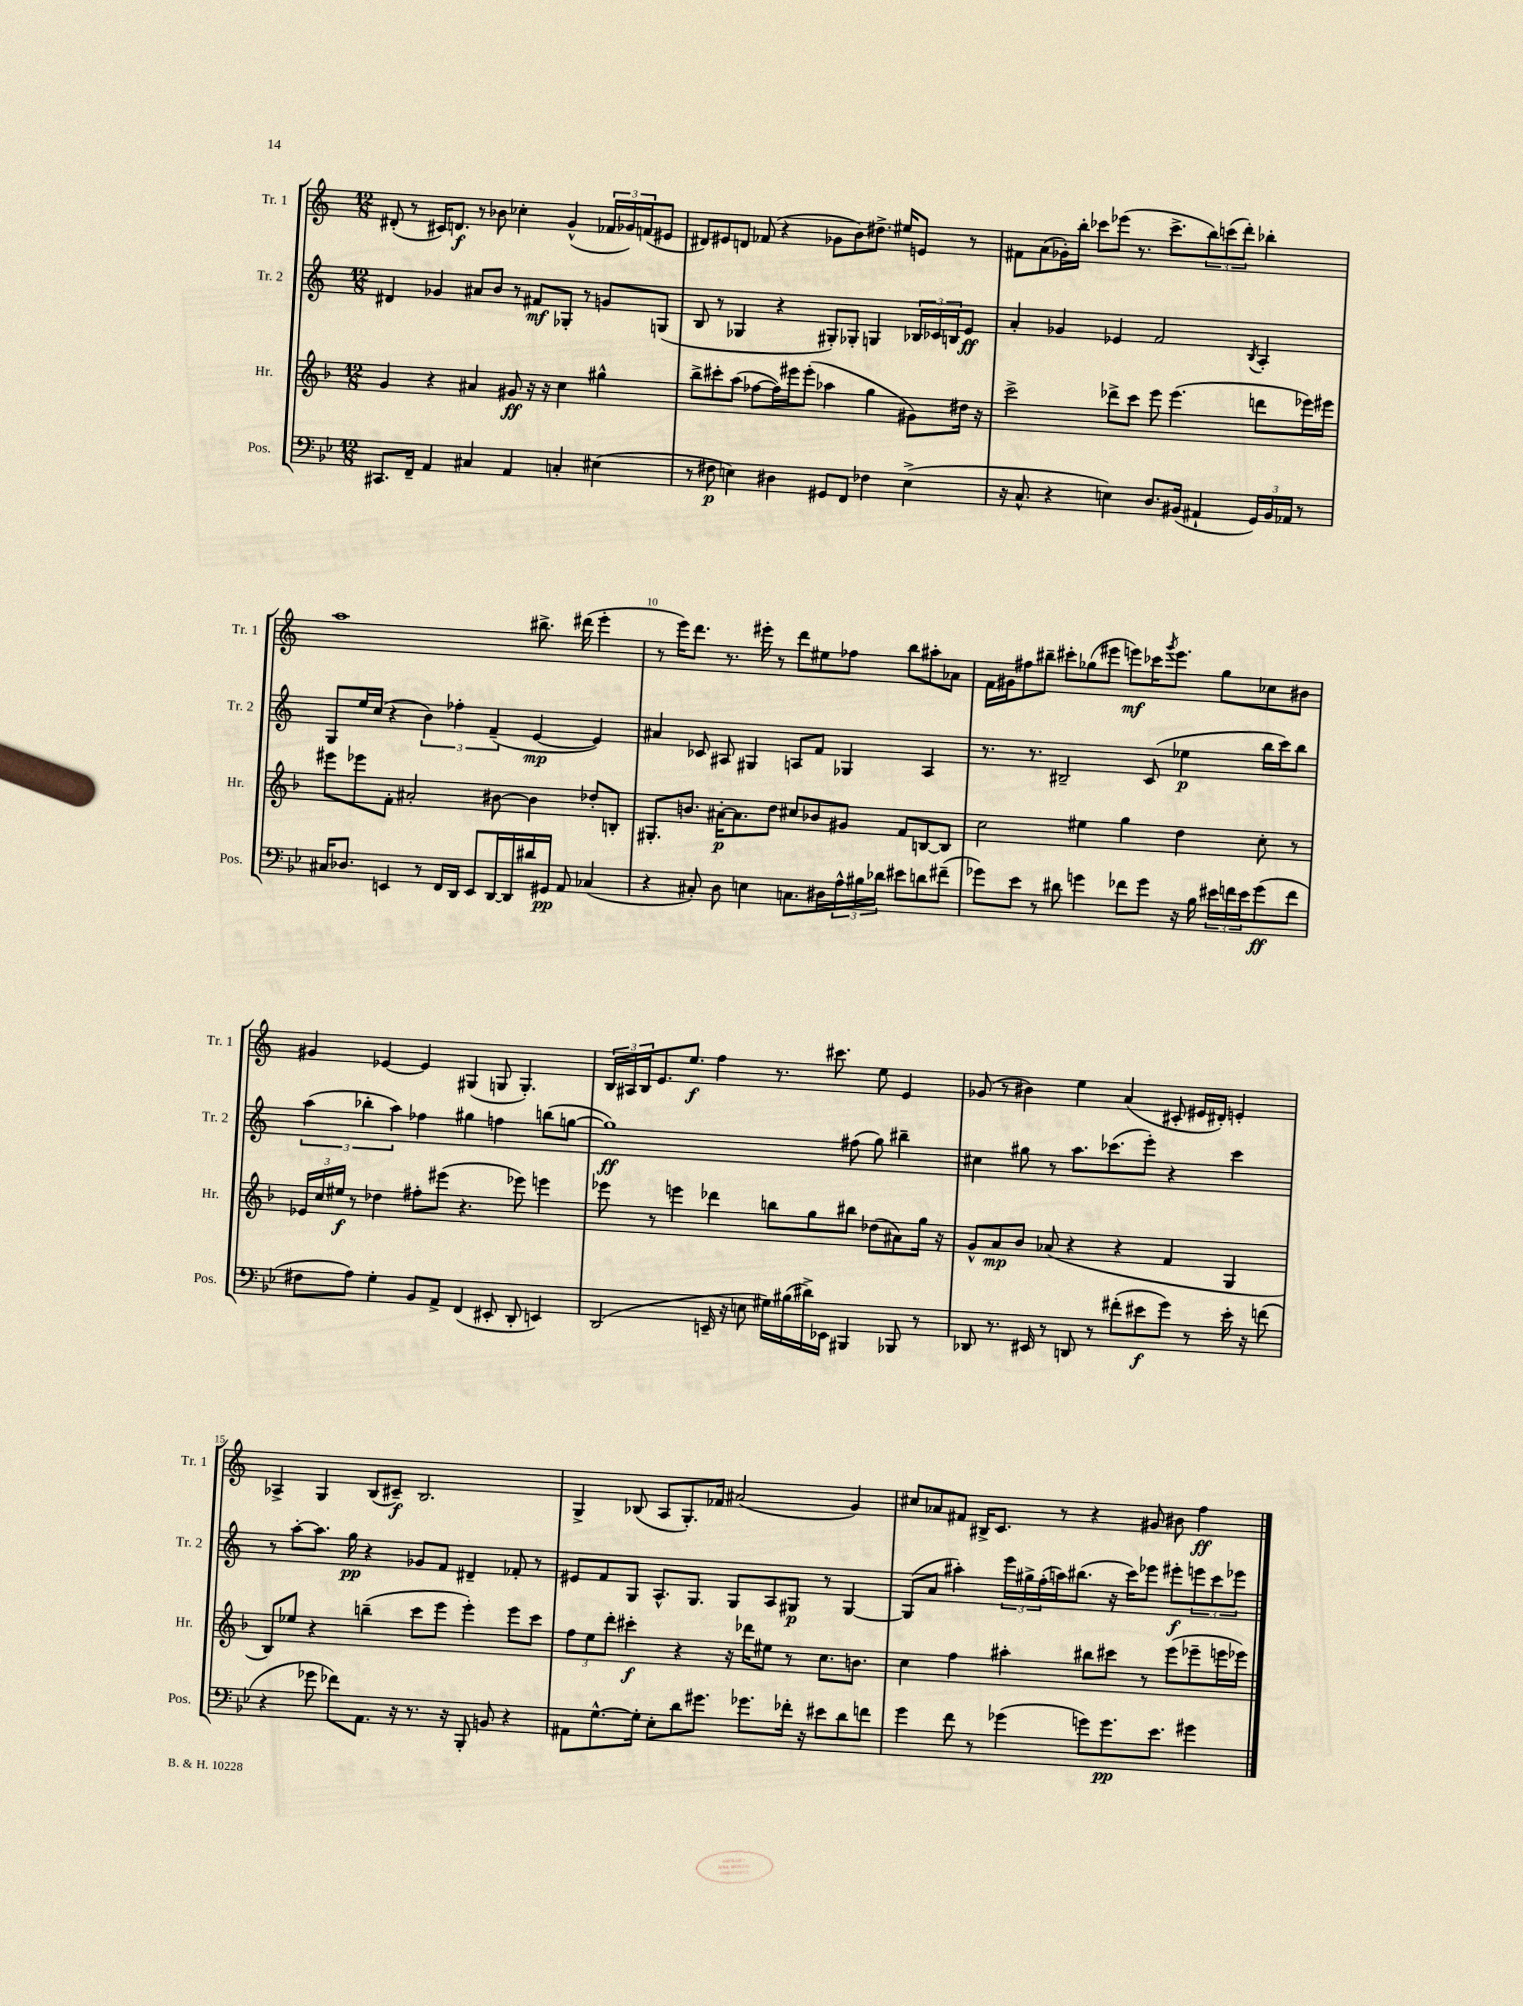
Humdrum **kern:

**kern	**kern	**kern	**kern
*staff4	*staff3	*staff2	*staff1
*clefF4	*clefG2	*clefG2	*clefG2
*k[b-e-]	*k[b-]	*k[]	*k[]
*M12/8	*M12/8	*M12/8	*M12/8
8.CC#	4g	4d#	(8d#'
.	.	.	8r
16FF~	.	.	.
4AA	4r	4g-	16c#)
.	.	.	8.d
4C#	4a#	8a#	8r
.	.	8b	8b-
4AA	8g#	8r	4cc-'
.	16r	8f#	.
.	16r	.	.
4C'	4cc	8G-'	(4g^^
.	.	8r	.
(4E#	4gg#^^	8g	24f-
.	.	.	24g-)
.	.	.	(24f
.	.	(8G	8e#
=	=	=	=
8r	8bb-^	8B	8d#)
8F#	8ccc#'	8r	8e#
4E)	(8aa	4G-	8d
.	[8ff-	.	(8f-
4D#	16ff-])	4r	4r
.	16eee#	.	.
.	(8eee#'	.	.
8GG#	4aa-	8G#')	8g-
8FF	.	8G-'	8b)
4F-	4gg	4G	8.dd#^
.	.	.	16ee#
(4E^	8g#)	24B-	8e
.	.	24c-	.
.	.	24B	.
.	16dd#	8e	8r
.	16r	.	.
=	=	=	=
16r	2ccc^	4a'	8f#
8.C^^	.	.	.
.	.	.	(8a
4r	.	4g-	16g-')
.	.	.	16bb'
.	.	.	8ccc-
4E)	8ddd-^	4e-	(8eee-
.	8ccc	.	8.r
8.D	8eee	2f	.
.	.	.	8.ccc-^
.	(4.eee	.	.
(16BB#	.	.	.
4AA#`	.	.	12bb)
.	.	.	(12ccc
.	.	.	12ddd')
.	.	8qB	.
24GG)	8ddd	4A'	4bb-'
24BB#	.	.	.
24AA-	.	.	.
8r	16eee-)	.	.
.	16eee#	.	.
=	=	=	=
16C#	8eee#	8G	1aa
8.D-	.	.	.
.	8eee-	16ee	.
.	.	(16cc	.
4EE	8f'	4r	.
.	2a#'	.	.
8r	.	6b)	.
16FF	.	.	.
.	.	6ff-'	.
16DD	.	.	.
8EE	.	.	.
.	.	(6f~	.
[16DD	[8b#	.	.
16DD]	.	.	.
16d#	4b#]	[4e	8.bb#^
16GG#	.	.	.
8AA	.	.	.
.	.	.	(16ddd#
(4C-	8dd-'	4e])	4eee'
.	8B'	.	.
=	=	=	=
4r	8.G#'	4a#	8r
.	.	.	16eee)
.	8.b	.	8.ddd
8C#')	.	8c-	.
8D	[16a#'	8A#	8.r
.	8.a#]	.	.
4E	.	4G#	.
.	.	.	16eee#'
.	8dd	.	8r
8.C	8cc#	8A	8ddd
.	8b-	8f	8ee#
16D#	.	.	.
24A^^	8g#	4G-	8ff-
24B#	.	.	.
24d-	.	.	.
8e#	8f	.	8bb
8d	[8B	4A	8aa#'
(8f#~	8B]	.	8a-
=	=	=	=
8g-)	2cc	8.r	16f
.	.	.	16g#
8e-	.	.	8ff#
.	.	8.r	.
8r	.	.	8bb#~
8d#	.	2B#~	8ccc#'
4g	4ee#	.	(8gg-
.	.	.	8eee#
8f-	4gg	.	8eee)
8g	.	(8c	16ccc-
.	.	.	8qggg
.	.	.	8.eee
16r	4dd	4ee-	.
16B-	.	.	.
24e#	.	.	8gg-
24f	.	.	.
24e#	.	.	.
(8g	8cc'	16bb	8cc-
.	.	16ccc)	.
8f	8r	8bb	8b#
=	=	=	=
8F#	24e-	(6aa	4g#
.	24cc	.	.
.	24ee#	.	.
8A)	8r	.	.
.	.	6bb-'	.
4G'	4dd-	.	[4e-
.	.	6aa)	.
8BB-	8ff#'	4ff-	4e-]
8AA^	(8eee#	.	.
(4FF	4.r	4gg#	(4G#
8EE#'	.	4ff	8G
8DD'	8eee-)	.	4.G')
4EE)	4eee	(8bb	.
.	.	[8gg	.
=	=	=	=
(2DD	8eee-	1gg])	24B
.	.	.	24A#
.	.	.	24B
.	8r	.	8.e
.	4eee	.	.
.	.	.	8.ee
16EE~	4ddd-	.	4ff
16r	.	.	.
8E	.	.	.
16G#)	8bb	.	8.r
(16B#	.	.	.
16d#^)	8gg	.	.
16EE-	.	.	8.ccc#
4BBB#	8bb#	(8ff#	.
.	(8dd-	8gg)	8ee
8BBB-	8a#)	4bb#~	4e
8r	16gg	.	.
.	16r	.	.
=	=	=	=
8DD-	8g^^	4cc#	(8g-
8.r	8a	.	8r
.	8b-	8gg#	4b#)
16EE#	.	.	.
8r	(8a-	8r	.
8DD	4r	8.aa	4ee
8r	.	.	.
.	.	(8.ccc-	.
(8f#'	4r	.	(4a
8e#	.	8eee')	.
8g)	4f	4r	8c#'
8r	.	.	16e#
.	.	.	16d#')
16e#'	4G	4ccc-	4e'
16r	.	.	.
(8f	.	.	.
=	=	=	=
4r	8B-)	8r	4A-^
.	8ee-	[8aa'	.
8g-	4r	8.aa]	4G
8f-)	.	.	.
.	.	16gg	.
8.AA	(4bb~	4r	(8B
.	.	.	8c#~)
16r	.	.	.
8.r	8ccc	8g-	2.B
.	8eee	8f	.
16r	.	.	.
8BBB-'	4eee')	4d#~	.
8BB	.	.	.
4r	8eee	8f-'	.
.	8ccc	8r	.
=	=	=	=
8AA#	12ff	8e#	4G^
.	12ee	.	.
[8.G^^	.	8f	.
.	12ddd'	.	.
.	4ccc#'	8G	(8B-
16G']	.	.	.
8E-'	.	8.A^^	8A
8d	4r	.	8.G')
.	.	8.G	.
8.g#	.	.	.
.	.	.	16f-
.	16r	8G	(2a#
8.g-	16ddd-	.	.
.	8ee#	8A	.
16f-'	8r	8G#	.
16r	.	.	.
8e#	8.cc	8r	.
8d	.	[4G#	4g)
.	8.b	.	.
8f	.	.	.
=	=	=	=
4g	4cc	(8G#]	8cc#
.	.	8a	8a-
8f	4ff	4aa#')	8f#
8r	.	.	16B#^
.	.	.	8.c
(4g-	4aa#'	24eee	.
.	.	24gg#^	.
.	.	(24ff'	.
.	.	16aa)	8r
.	.	(8.bb#	.
8g)	8bb#	.	4r
8.g	8ccc#	16r	.
.	.	16ccc)	.
.	8r	8eee-	8g#
8.e-	.	.	.
.	(8eee	8eee#'	8b#
4g#	8eee-~	12eee	4ff
.	.	12ccc	.
.	16eee	.	.
.	.	12eee-	.
.	16eee-)	.	.
==	==	==	==
*-	*-	*-	*-
